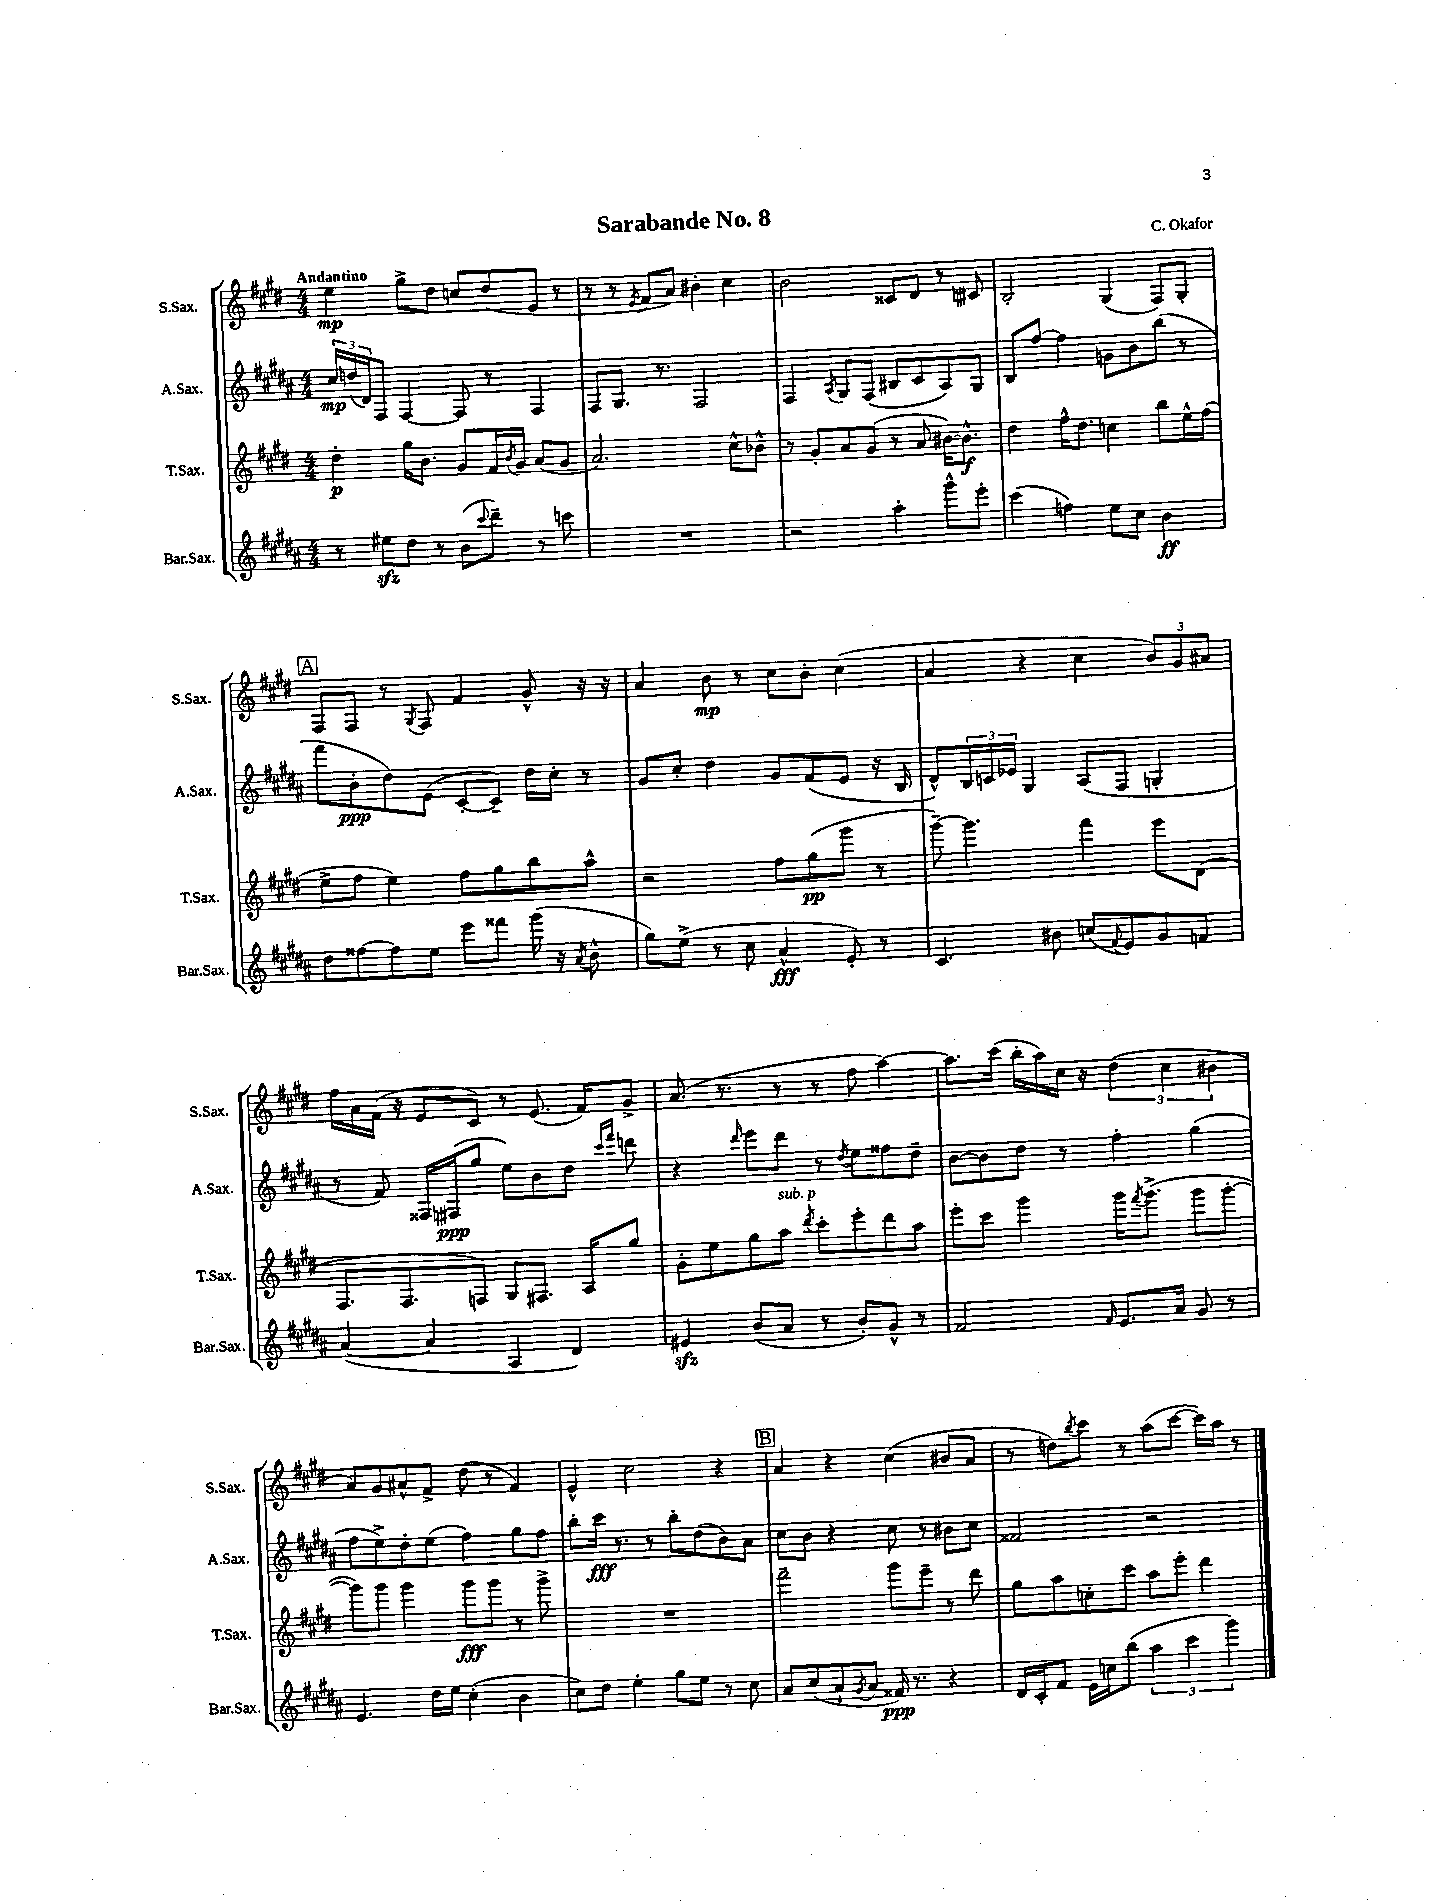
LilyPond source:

\header { title = "Sarabande No. 8" composer = "C. Okafor" }
<<
\new StaffGroup <<
\new Staff = "s0" \with { instrumentName = "S.Sax." shortInstrumentName = "S.Sax." } {
    \clef treble \key e \major \numericTimeSignature \time 4/4 \tempo "Andantino"
    e''4\mp gis''8-> dis''8 c''8 dis''8( e'8 r8 |
    r8 r8 \acciaccatura { e'8 } fis'8 a'8) bis'4-. cis''4 |
    b'2 cisis'8 dis'8 r8 cis'8 |
    b2-. gis4( fis8) gis8-. |
    \mark \markup { \box "A" } fis8 fis8 r8 \acciaccatura { gis8 } fis8 fis'4 gis'8-^ r16 r16 |
    a'4 b'8\mp r8 cis''8 b'8-. cis''4( |
    a'4 r4 cis''4 \tuplet 3/2 { b'8) gis'8 ais'8 } |
    fis''16 a'16 fis'16( r16 e'8 cis'8) r8 e'8.( fis'16) gis'8-> |
    a'8.( r8. r8 r8 fis''8 a''4~) |
    a''8. cis'''16( b''16-. a''16) cis''16 r16 \tuplet 3/2 { dis''4( cis''4 bis'4 } |
    a'8) gis'8 ais'8-^ fis'8-> dis''8( r8 fis'4) |
    e'4-^ cis''2 r4 |
    \mark \markup { \box "B" } a'4 r4 cis''4( bis'8 a'8 |
    r8 d''8) \acciaccatura { b''8 } cis'''8 r8 a''8( cis'''8~ cis'''16) a''16 r8 \bar "|." |
}
\new Staff = "s1" \with { instrumentName = "A.Sax." shortInstrumentName = "A.Sax." } {
    \clef treble \key b \major \numericTimeSignature \time 4/4
    \tuplet 3/2 { cis''16\mp d''16( dis'16) } fis8 fis4~ fis8 r8 fis4 |
    fis8 gis8. r8. fis2 |
    fis4 \acciaccatura { ais8 } gis8 fis8( bis8 cis'8 ais8) gis8 |
    b8 fis''8~ fis''4 g'8 b'8 b''8( r8 |
    \mark \markup { \box "A" } fis'''8 b'8-.\ppp dis''8) e'8( cis'8~-. cis'8--) dis''16 cis''16-. r8 |
    gis'8 cis''8-. dis''4 gis'8 fis'8( e'8 r16 b16 |
    dis'8-^) \tuplet 3/2 { b16 c'16 ees'16 } gis4 ais8( fis8 g4-. |
    r8 fis'8) fisis16 fis16\ppp( gis''8 e''8) b'8 dis''8 \grace { cis'''16 fis'''16 } d'''8 |
    r4 \grace { dis'''16 } e'''8 dis'''8 r8 \acciaccatura { dis''8 } e''8 fisis''8 dis''8-- |
    b'8~ b'8 dis''8 r8 fis''4-. gis''4( |
    fis''8 e''8->) dis''8-. e''8( fis''4) gis''8 fis''8 |
    b''8-. cis'''16\fff r8. r8 b''8-. dis''8( b'8) ais'8 |
    \mark \markup { \box "B" } cis''8 b'8 r4 cis''8 r8 bis'8 cis''8 |
    fisis'2 r2 \bar "|." |
}
\new Staff = "s2" \with { instrumentName = "T.Sax." shortInstrumentName = "T.Sax." } {
    \clef treble \key e \major \numericTimeSignature \time 4/4
    dis''4-.\p gis''16 b'8. gis'8 fis'16 \acciaccatura { b'8 } gis'16 a'8( gis'8 |
    a'2.) cis''8-^ bes'8-^ |
    r8 gis'8-. a'8 gis'8( r8 a'8 bis'16~) bis'8.-^\f |
    dis''4 fis''16-^ dis''8. c''4 b''8 e''16-^ fis''16( |
    \mark \markup { \box "A" } e''8-> fis''8 e''4) fis''8 gis''8 b''8 a''8-^ |
    r2 fis''8 gis''8\pp( gis'''8 r8 |
    gis'''8~--) gis'''4. fis'''4 e'''8 dis'8( |
    fis8. fis8. f8) gis8 fis8. a16 gis''8 |
    gis'8-. e''8 gis''8 a''8^\markup { \italic "sub. p" } \acciaccatura { dis'''8 } cis'''8-. e'''8-. dis'''8 a''8 |
    e'''8-. cis'''8 gis'''4 gis'''16 \acciaccatura { fis'''8 } gis'''8.->( gis'''8 gis'''8~-. |
    gis'''8) gis'''8 gis'''4 gis'''8\fff gis'''8 r8 gis'''8-> |
    R1 |
    \mark \markup { \box "B" } fis'''2-- gis'''8 e'''8-- r8 dis'''8 |
    gis''8 a''8 c''8-. cis'''8 a''8 e'''8-. dis'''4 \bar "|." |
}
\new Staff = "s3" \with { instrumentName = "Bar.Sax." shortInstrumentName = "Bar.Sax." } {
    \clef treble \key b \major \numericTimeSignature \time 4/4
    r8 eis''8\sfz dis''8 r8 b'8( \appoggiatura { cis'''8 } dis'''8--) r8 c'''8 |
    R1 |
    r2 ais''4-. gis'''8-^ e'''8-. |
    cis'''4( f''4) e''8 cis''8 b'4\ff |
    \mark \markup { \box "A" } dis''8 fisis''8~ fisis''8 e''8 e'''8 fisis'''8 gis'''16( r16 \acciaccatura { ais'8 } b'8-^ |
    gis''8) e''8->( r8 cis''8 ais'4-^\fff e'8-.) r8 |
    cis'4. bis'8 c''8( \appoggiatura { fis'8 } e'8) gis'8 f'8 |
    ais'4~( ais'4 ais4 dis'4) |
    eis'4\sfz b'8( ais'8 r8 b'8-.) gis'8-^ r8 |
    fis'2 \grace { fis'16 } e'8. ais'16 gis'8 r8 |
    e'4. dis''16 e''16 cis''4-.( b'4 |
    cis''8) dis''8 e''4-. gis''8 e''8 r8 cis''8 |
    \mark \markup { \box "B" } ais'8 cis''8( ais'8-! \acciaccatura { gis'8 } ais'8 fisis'16\ppp) r8. r4 |
    dis'16 cis'16-. fis'8 e'16 c''16 b''8( \tuplet 3/2 { ais''4 cis'''4 gis'''4) } \bar "|." |
}
>>
>>
\layout { \context { \Score \remove "Bar_number_engraver" } }
